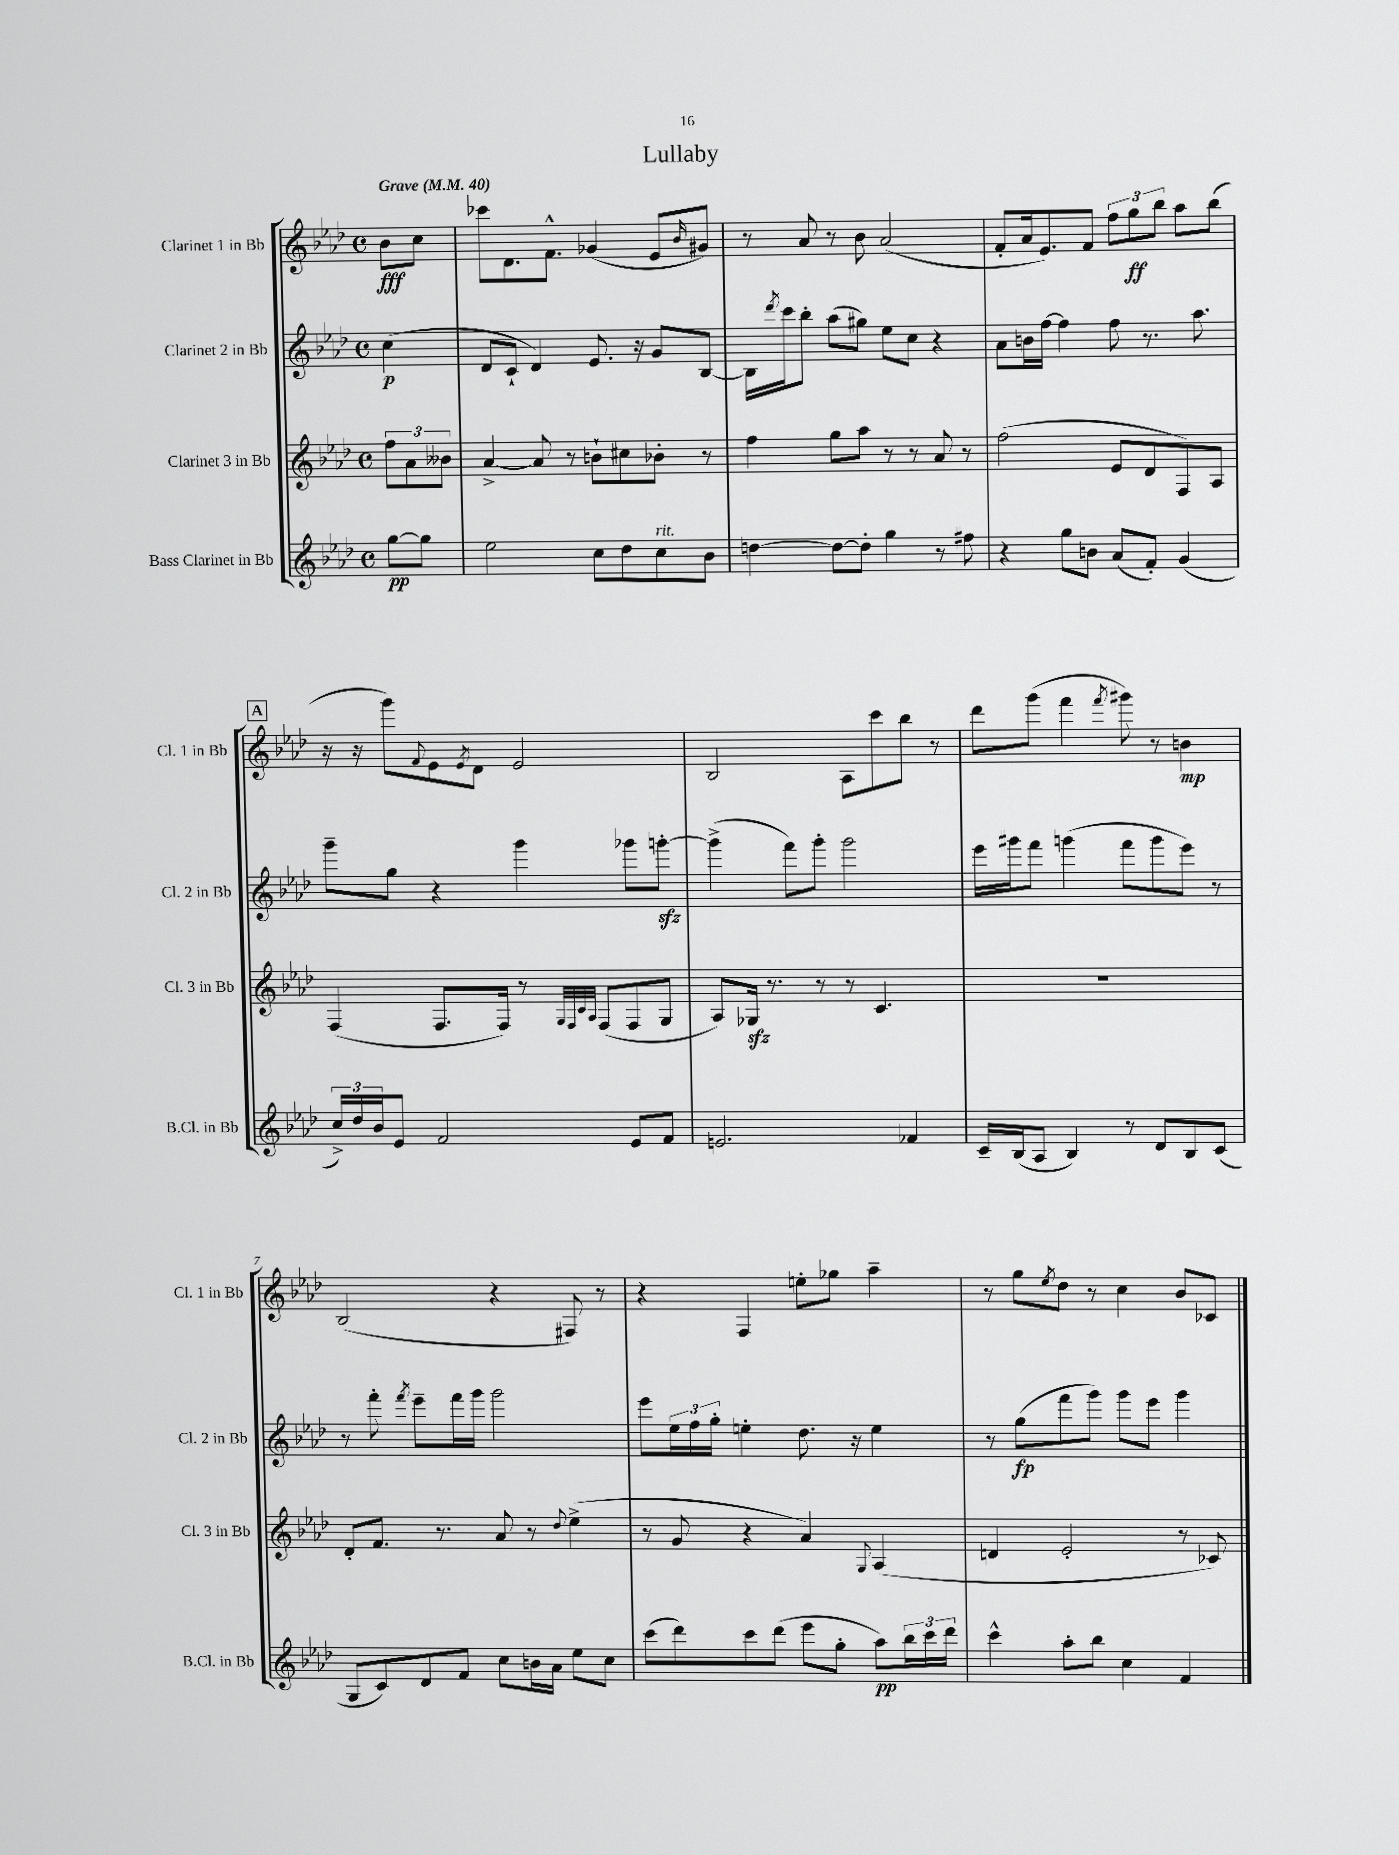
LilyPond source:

\header { title = "Lullaby" }
<<
\new StaffGroup <<
\new Staff = "s0" \with { instrumentName = "Clarinet 1 in Bb" shortInstrumentName = "Cl. 1 in Bb" } {
    \clef treble \key aes \major \defaultTimeSignature \time 4/4 \partial 4 \tempo "Grave" 4 = 40
    bes'8\fff c''8 |
    ces'''8 des'8. f'8.-^ ges'4( ees'8 \grace { bes'16 } gis'8) |
    r8 aes'8 r8 bes'8 aes'2( |
    f'8-. aes'16 ees'8.) f'8 \tuplet 3/2 { f''8 g''8\ff bes''8 } aes''8 bes''8( |
    \mark \markup { \box "A" } r16 r16 g'''8) \appoggiatura { f'8 } ees'8 \acciaccatura { ees'8 } des'8 ees'2 |
    bes2 aes8 c'''8 bes''8 r8 |
    des'''8 g'''8( f'''4 \acciaccatura { f'''8 } gis'''8) r8 b'4\mp |
    bes2( r4 fis8) r8 |
    r4 f4 e''8-. ges''8 aes''4-- |
    r8 g''8 \acciaccatura { ees''8 } des''8 r8 c''4 bes'8 ces'8 \bar "|." |
}
\new Staff = "s1" \with { instrumentName = "Clarinet 2 in Bb" shortInstrumentName = "Cl. 2 in Bb" } {
    \clef treble \key aes \major \defaultTimeSignature \time 4/4 \partial 4
    c''4\p( |
    des'8 c'8-! des'4) ees'8. r16 g'8 bes8~ |
    bes16 \acciaccatura { des'''8 } c'''16 bes''8-. aes''8( gis''8) ees''8 c''8 r4 |
    aes'8 b'16 f''16~ f''4 f''8 r8. aes''8. |
    \mark \markup { \box "A" } g'''8-- g''8 r4 g'''4 ges'''8 g'''8~-.\sfz |
    g'''4->( f'''8) g'''8-. g'''2 |
    ees'''16 gis'''16 f'''8 g'''4( f'''8 g'''8 ees'''8) r8 |
    r8 f'''8-. \acciaccatura { f'''8 } ees'''8-- f'''16 g'''16 g'''2 |
    ees'''8 \tuplet 3/2 { ees''16 f''16 g''16-. } e''4-. des''8. r16 e''4 |
    r8 g''8\fp( f'''8 g'''8) g'''8 ees'''8 g'''4 \bar "|." |
}
\new Staff = "s2" \with { instrumentName = "Clarinet 3 in Bb" shortInstrumentName = "Cl. 3 in Bb" } {
    \clef treble \key aes \major \defaultTimeSignature \time 4/4 \partial 4
    \tuplet 3/2 { f''8 aes'8 beses'8 } |
    aes'4~-> aes'8 r8 b'8-! cis''8 bes'8-. r8 |
    f''4 g''8 aes''8 r8 r8 aes'8 r8 |
    f''2( ees'8 des'8 f8) aes8 |
    \mark \markup { \box "A" } f4( f8. f16) r8 \grace { g32 f32 c'32 aes32 } f8( f8 g8 |
    aes8) ges16\sfz r8. r8 r8 c'4. |
    R1 |
    des'8-. f'8. r8. aes'8 r8 \appoggiatura { des''8 } ees''4->( |
    r8 g'8 r4 aes'4) \appoggiatura { g8 } aes4( |
    d'4 ees'2-. r8 ces'8) \bar "|." |
}
\new Staff = "s3" \with { instrumentName = "Bass Clarinet in Bb" shortInstrumentName = "B.Cl. in Bb" } {
    \clef treble \key aes \major \defaultTimeSignature \time 4/4 \partial 4
    g''8~\pp g''8 |
    ees''2 c''8 des''8 c''8^\markup { \italic "rit." } bes'8 |
    d''4~ d''8~ d''8-. g''4 r8 fis''8 |
    r4 g''8 b'8 aes'8( f'8-.) g'4( |
    \mark \markup { \box "A" } \tuplet 3/2 { c''16->) des''16 bes'16 } ees'8 f'2 ees'8 f'8 |
    e'2. fes'4 |
    c'16-- bes16( aes8 bes4) r8 des'8 bes8 c'8( |
    g8 c'8) des'8 f'8 c''8 b'16 aes'16 ees''8 c''8 |
    c'''8( des'''8) c'''8 des'''8( ees'''8 g''8-. aes''8\pp) \tuplet 3/2 { bes''16 c'''16 des'''16 } |
    c'''4-^ aes''8-. bes''8 c''4 f'4 \bar "|." |
}
>>
>>
